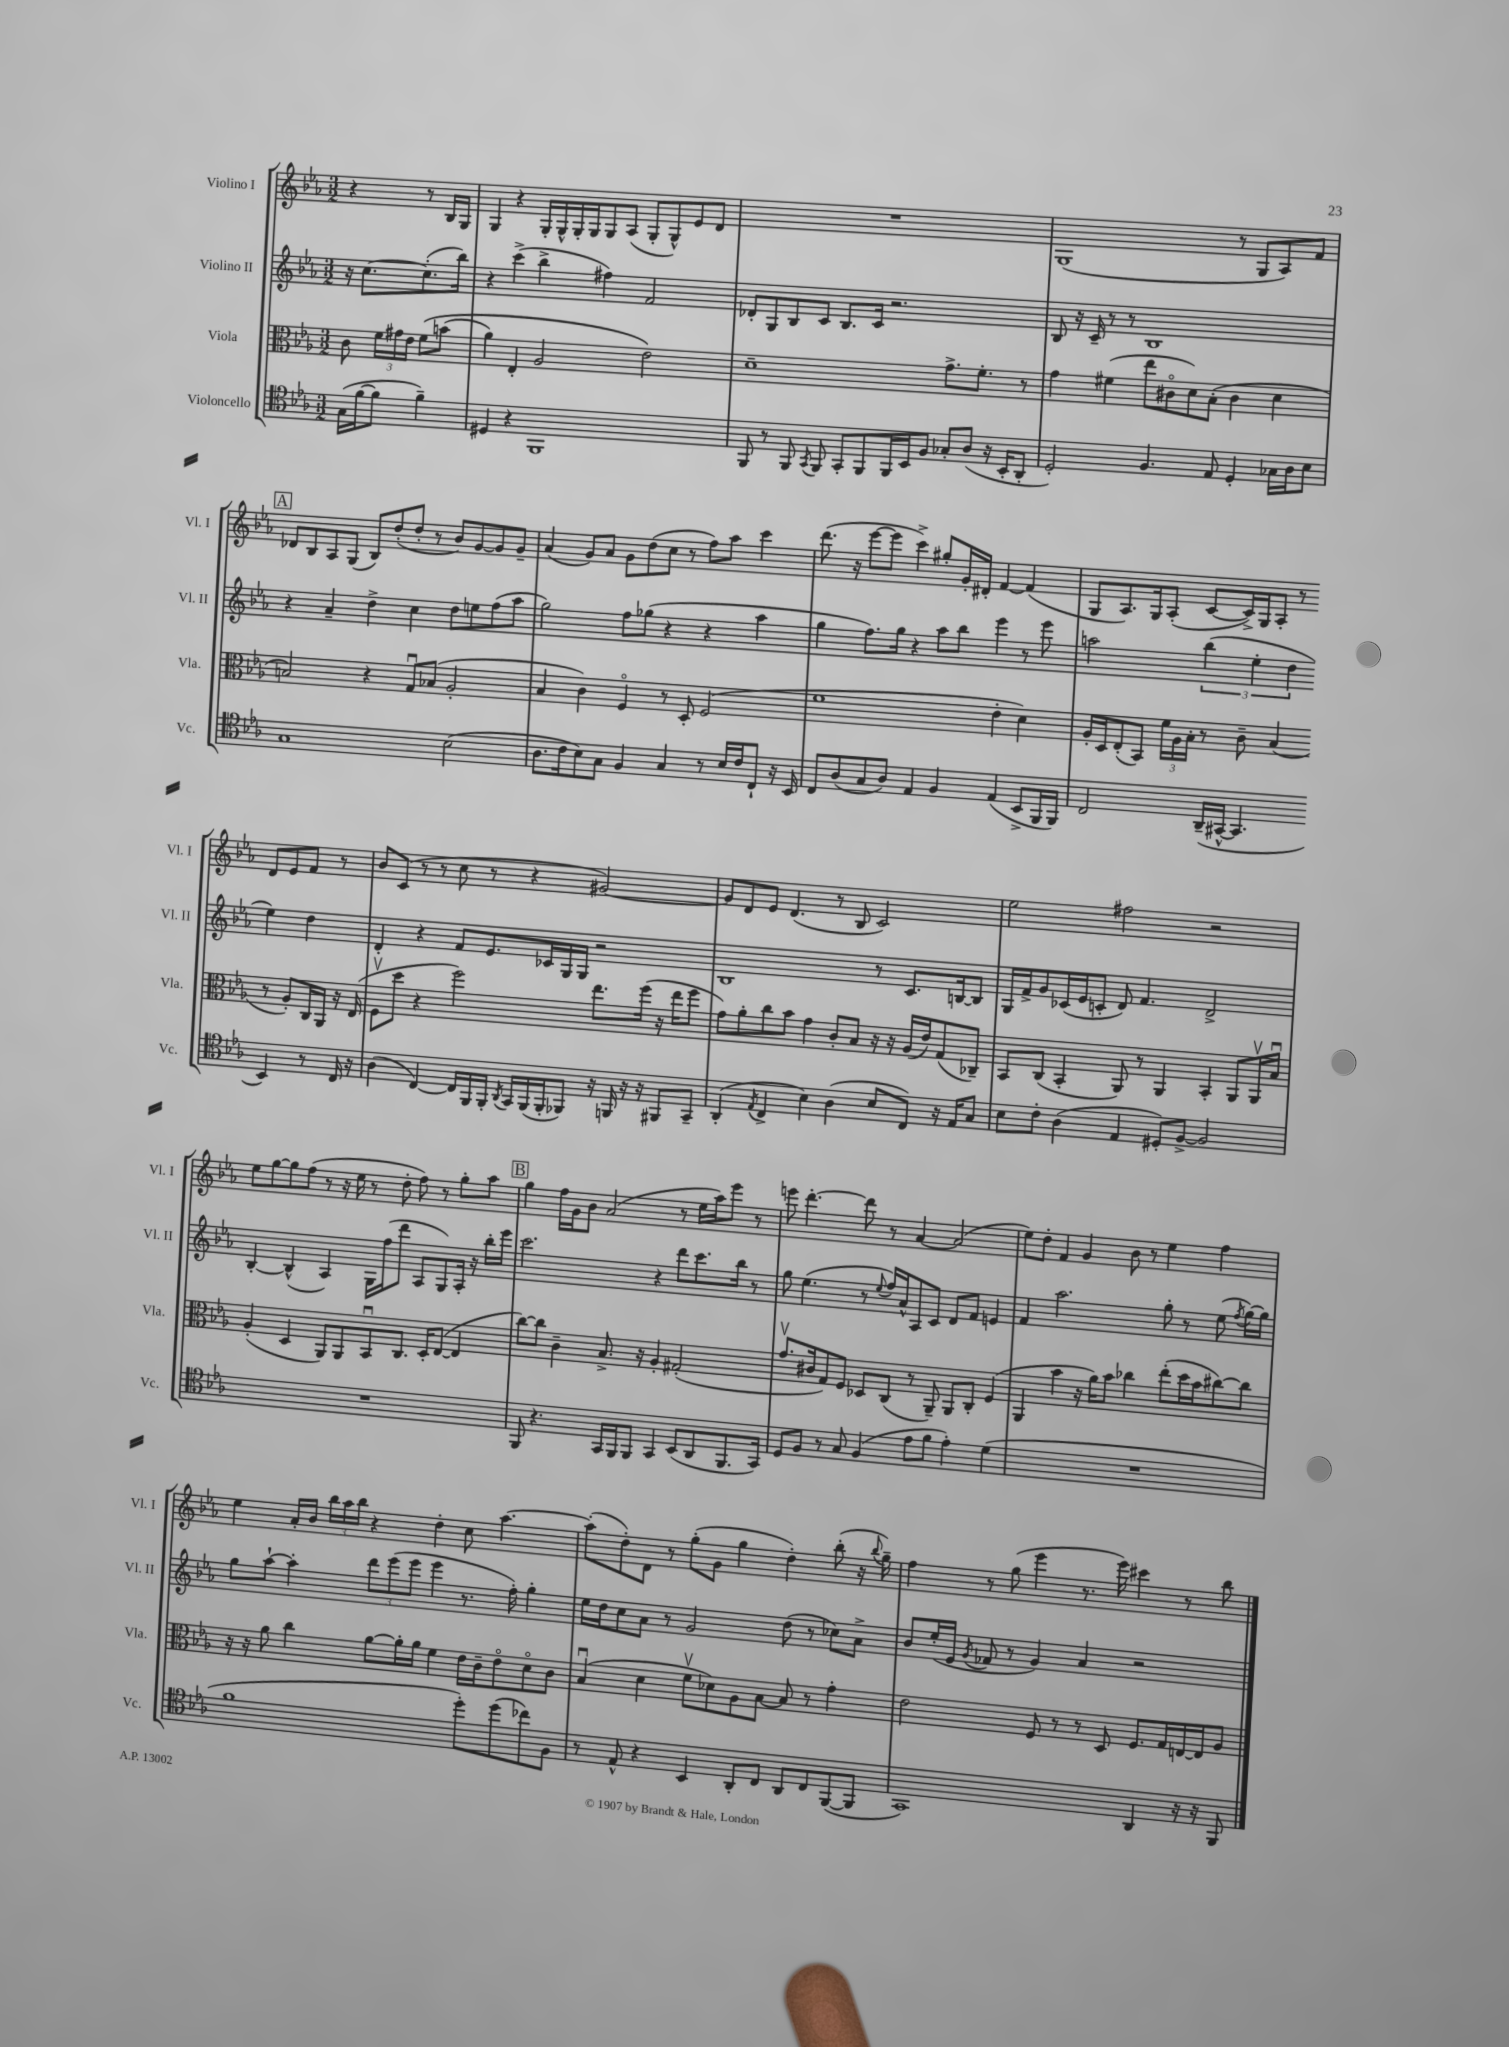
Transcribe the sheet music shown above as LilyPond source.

<<
\new StaffGroup <<
\new Staff = "s0" \with { instrumentName = "Violino I" shortInstrumentName = "Vl. I" } {
    \clef treble \key ees \major \numericTimeSignature \time 3/2 \partial 2
    \autoBeamOff r4 r8 bes16[ g16] |
    g4 r4 g16[-. g16-^ g16-. g16 g8 aes8]( g8[-. g8-^) ees'8 d'8] |
    R1. |
    g1( r8 g8[ aes8) f'8] |
    \mark \markup { \box "A" } des'8[ bes8 aes8 g8]( bes8[) d''8-.( d''8]-. r8 bes'8[) g'8~ g'8 g'8]-- |
    aes'4( g'8[) aes'8] g'8[ d''8( c''8] r8 f''8[) aes''8] c'''4 |
    d'''8.( r16 ees'''8[~ ees'''8] c'''4->) gis''8[-. g'16-. dis'16]-. f'4~ f'4( |
    g8[ aes8.) g16 aes8]-.( c'8[~ c'16->) g16 aes8]-. r8 d'8[ ees'8 f'8] r8 |
    bes'8[ c'8]( r8 r8 c''8 r8 r4 gis'2~) |
    gis'8[ d'8 ees'8] d'4.( r8 bes8 c'2) |
    ees''2 fis''2 r2 |
    ees''8[ g''8~ g''8 f''8]( r8 r16 ees''16 r8 d''8-. f''8) r8 g''8[-. aes''8] |
    \mark \markup { \box "B" } g''4 f''16[ g'16 bes'8] aes'2( r8 ees''16[ aes''16) ees'''8] r8 |
    e'''8 d'''4.~-. d'''8 r8 aes'4~ aes'2( |
    ees''8[) d''8]-. f'4 g'4 bes'8 r8 ees''4 f''4 |
    ees''4 aes'16[-. bes'16] \tuplet 3/2 { bes''16[ aes''16 bes''16] } r4 d''4-. c''8 aes''4.~ |
    aes''8[-.( d''8-.) d'8] r8 g''8[-.( g'8] g''4 d''4-.) bes''8-.( r16 \appoggiatura { bes''8 } g''16--) |
    f''4 r8 g''8( ees'''4 r8. ees'''16) cis'''4 r8 bes''8 \bar "|." |
}
\new Staff = "s1" \with { instrumentName = "Violino II" shortInstrumentName = "Vl. II" } {
    \clef treble \key ees \major \numericTimeSignature \time 3/2 \partial 2
    \autoBeamOff r16 c''8.[~ c''8.-.( bes''16]) |
    r4 c'''4->( bes''4-> fis''4) f'2 |
    des'8[-. g8 bes8 c'8] bes8.[ c'16] r2. |
    bes8 r16 c'16-- r8 r8 bes1 |
    \mark \markup { \box "A" } r4 aes'4-- d''4-> c''4 d''8[ e''8 f''8( aes''8] |
    g''2) f''8[ ges''8]( r4 r4 aes''4 |
    g''4 f''8.[) g''16] r4 aes''8[ bes''8] ees'''4 r8 ees'''8 |
    a''2 \tuplet 3/2 { bes''4( ees''4-. d''4 } ees''4) d''4 |
    d'4-. r4 f'8[ ees'8. ces'16 g16 g16] r2 |
    bes1 r8 c'8.[ b16~ b8] |
    g16[ f'16-> g'8 ces'16( ees'16 c'8]-. d'8) f'4. d'2-> |
    bes4~-. bes4-^( aes4) g16[ f''16( d'''8] aes8[ g8) aes16]-. r16 bes''16[-. ees'''16] |
    \mark \markup { \box "B" } c'''2. r4 d'''8[ c'''8. bes''16] r8 |
    g''8 ees''4.( r8 \appoggiatura { ees''8 } f''16[) aes'16-^ aes8 c'8] d'8[ f'8] e'4 |
    f'4 aes''2. g''8-. r8 ees''8( \acciaccatura { f''8 } g''16[~) g''16] |
    g''8[ aes''8]~-! aes''4-. \tuplet 3/2 { d'''8[ ees'''8( ees'''8] } ees'''4 r8. f''16-.) g''4-. |
    ees''16[ d''16 c''8 aes'8] r8 g'2 d''8( r8 ces''8[) aes'8]-> |
    bes'8[ ees''16-.( ees'16] \acciaccatura { g'8 } fes'8 r8 g'4) aes'4 r2 \bar "|." |
}
\new Staff = "s2" \with { instrumentName = "Viola" shortInstrumentName = "Vla." } {
    \clef alto \key ees \major \numericTimeSignature \time 3/2 \partial 2
    \autoBeamOff c'8 \tuplet 3/2 { f'16[ gis'16 ees'16] } f'8[\( b'8]( |
    aes'4) ees4-. aes2 ees'2\) |
    d'1-- g'8.[-> f'8.]-. r8 |
    g'4 fis'4( ees''8[ cis'8\flageolet d'8) bes8]-.( cis'4 d'4 |
    \mark \markup { \box "A" } b2) r4 g8[\downbow bes8]( aes2-. |
    bes4 c'4) f4\flageolet r8 d8-. f2( |
    f'1 ees'4-. d'4) |
    aes16[-. d16 ees8-.( bes,8]) \tuplet 3/2 { f'16[ aes16 bes16]-. } r8 c'8-- bes4( r8 aes8[-.) c16 aes,16] r16 ees16( |
    f8[\upbow d''8] r4 f''2) ees''8.[ f''16]( r16 ees''16[ f''8] |
    g'8[) aes'8-. c''8 bes'8] g'4 c'8[-. bes8] r16 r16 aes16[( ees'16) g8( ces8]--) |
    bes,8[ c8]( bes,4-. aes,8) r8 aes,4 bes,4-. aes,8[ aes,16\upbow bes16]\downbow |
    aes4-.( d4 aes,8[) aes,8 bes,8\downbow c8.] d16[-. ees8]~( ees4 |
    \mark \markup { \box "B" } c''8[~) c''8] c'4-- bes8.-> r16 aes4-. gis2-.( |
    g'8.[\upbow cis'16 g8) f8] des8[ c8]( r8 aes,8--) aes,8[ c8]-. f4( |
    aes,4 bes'4 r16 aes'16[) bes'8] ces''4 ees''8[-.( d''16 bes'16 cis''8~) cis''8] |
    r16 r16 aes'8 c''4 aes'8[~ aes'16-. aes'16] f'4 ees'16[ c'16-- ees'8\flageolet d'8\flageolet c'8] |
    bes4\downbow( d'4 f'8[\upbow des'8) aes8 bes8]~ bes8 r8 g'4-. |
    ees'2 f8 r8 r8 d8 f8.[ g16 e16~ e16 aes8] \bar "|." |
}
\new Staff = "s3" \with { instrumentName = "Violoncello" shortInstrumentName = "Vc." } {
    \clef tenor \key ees \major \numericTimeSignature \time 3/2 \partial 2
    \autoBeamOff g16[( f'16~ f'8] f'4--) |
    dis4 r4 f,1 |
    f,8 r8 f,8 \acciaccatura { g,8 } f,8 g,8[-. f,8 f,16 bes,16 f8] ges8[-. aes8]( r16 bes,16[-. aes,8]-. |
    d2-.) f4. ees8 d4-. ges16[ aes16 bes8] |
    \mark \markup { \box "A" } g1 bes2( |
    aes8.[ c'16 bes8) g8] f4 g4 r8 bes16[ c'16 c8]-! r16 bes,16 |
    c8[ aes8( g8 aes8]) ees4 f4 ees4( bes,8[-> f,16 f,16]) |
    c2 aes,16[--( gis,16]~-^ gis,4. bes,4) r8 c16 r16 |
    aes4( c4~) c16[ f,16 f,16]-. \acciaccatura { aes,8 } g,16[ f,16( f,16-. fes,8]) r16 f,16 r16 r16 fis,8[ g,8]-- |
    aes,4-.( \acciaccatura { ees8 } c4-> bes4) aes4( bes8[ c8]) r16 ees16[ g8] |
    bes8[ c'8]-. aes4( ees4 dis8[-.) f8]~-> f2 |
    R1. |
    \mark \markup { \box "B" } f,8 r4. g,16[ f,16 f,8] g,4 bes,8[( aes,8 f,8. g,16]) |
    d8[ f8] r8 g8 f4( ees'8[ f'8] ees'4-.) d'4( |
    R1. |
    f'1 d''8[-.) d''8( ces''8) f8] |
    r8 ees8-^ r4 bes,4 aes,8[-. c8] aes,8[ c8 f,8~( f,8] |
    g,1) aes,4 r16 r16 f,8 \bar "|." |
}
>>
>>
\layout { \context { \Score \remove "Bar_number_engraver" } }
